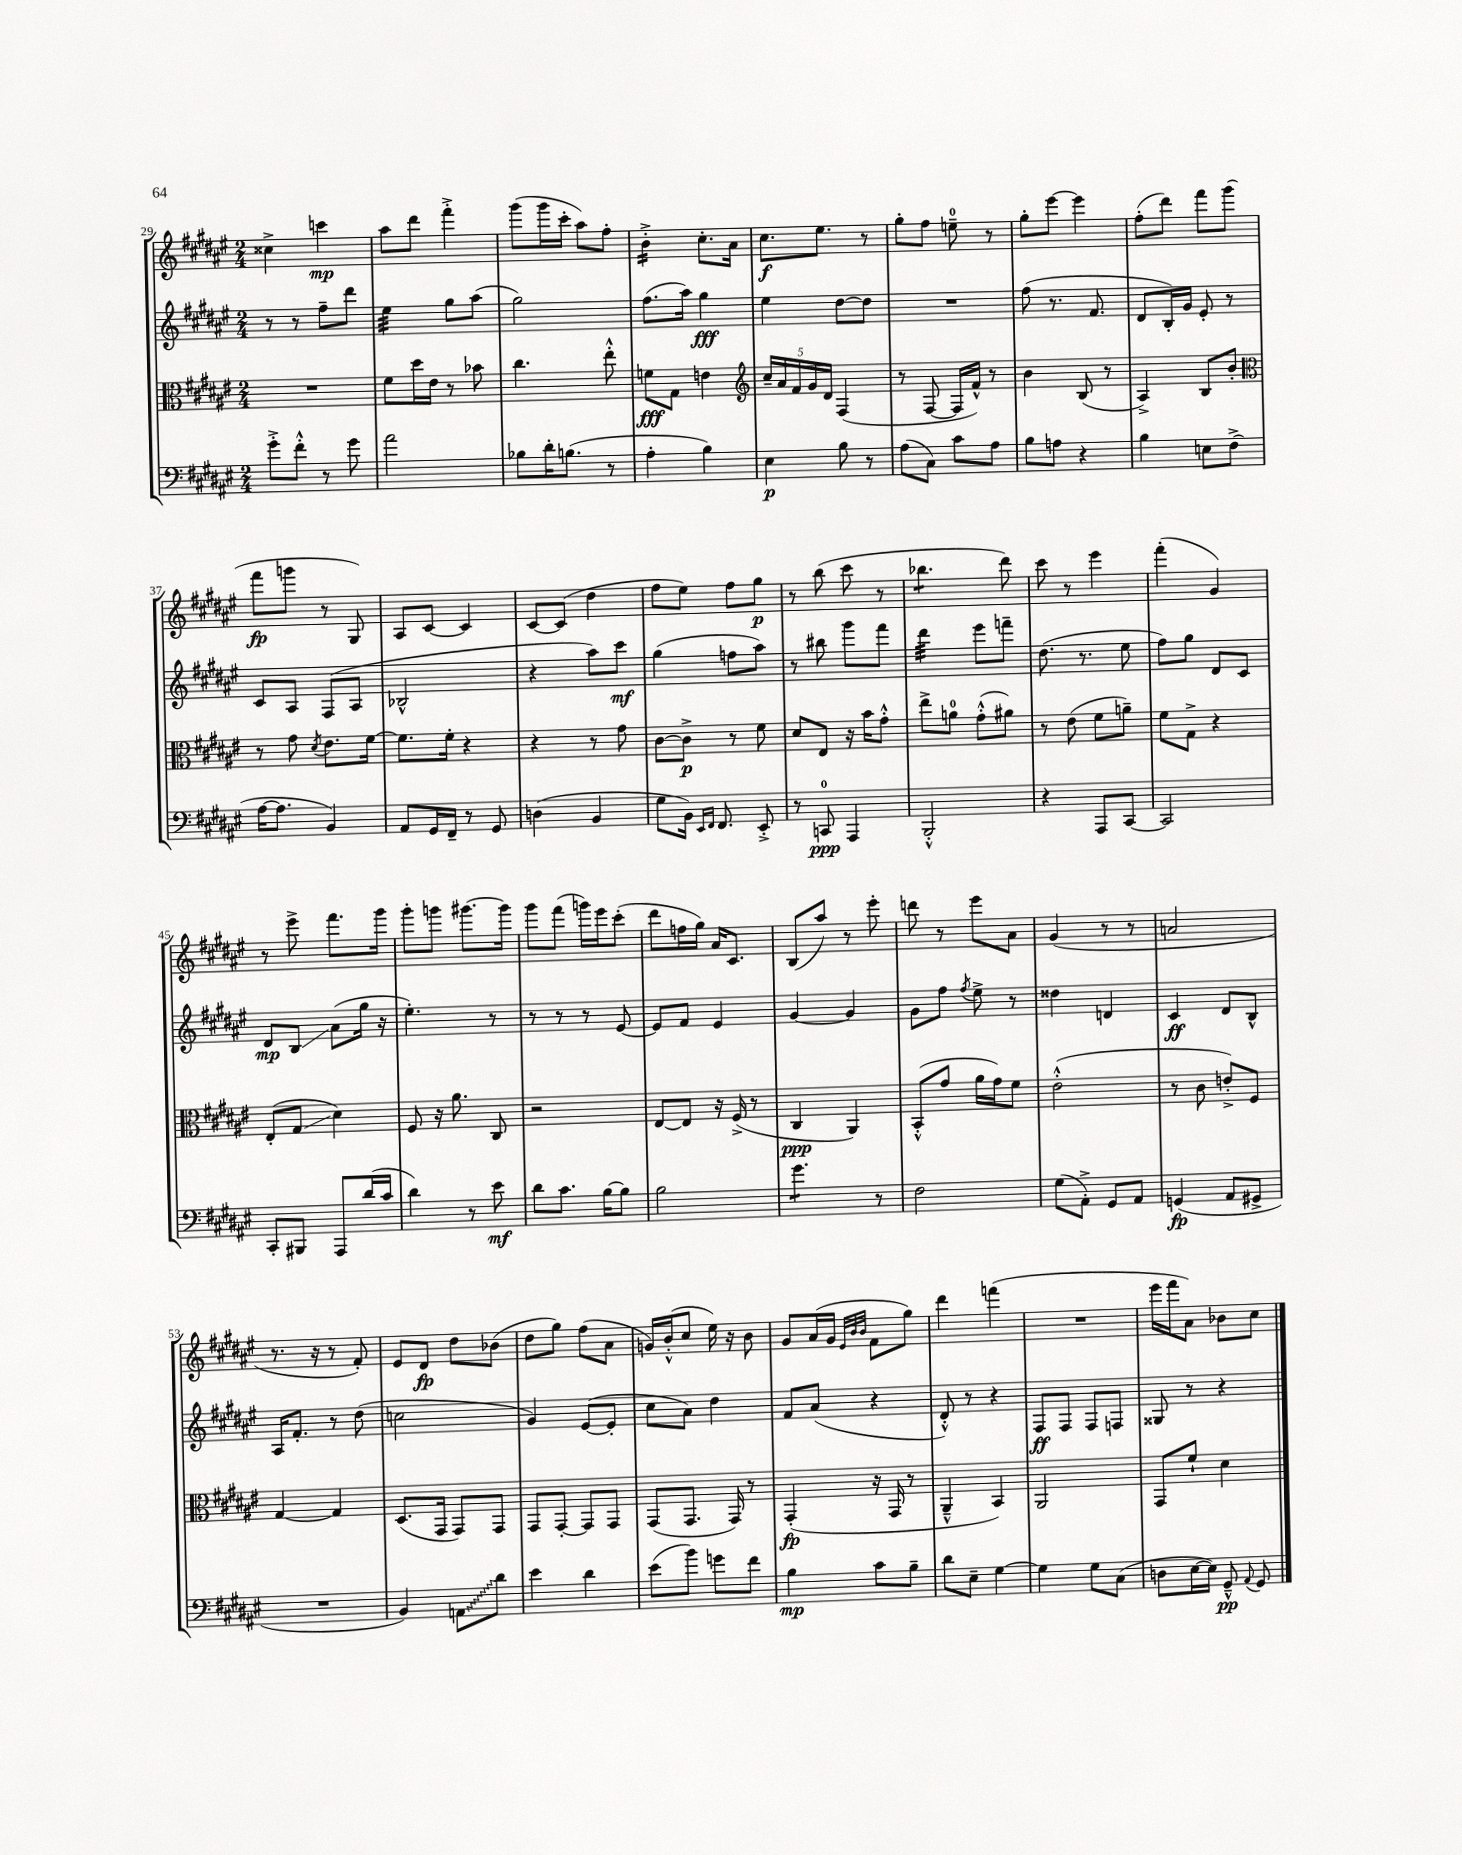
<<
\new StaffGroup <<
\new Staff = "s0" {
    \clef treble \key fis \major \numericTimeSignature \time 2/4
    \autoBeamOff cisis''4-> c'''4\mp |
    ais''8[ dis'''8] fis'''4-.-> |
    gis'''8[( gis'''16 cis'''16]-. ais''8[) fis''8]-. |
    b'4:16-.-> cis''8.[-. ais'16] |
    cis''8.[\f eis''8.] r8 |
    gis''8[-. fis''8] e''8-0-- r8 |
    gis''8[-. eis'''8]~ eis'''4 |
    fis''8[-.( dis'''8]) fis'''8[ gis'''8]( |
    fis'''8[\fp g'''8] r8 gis8) |
    ais8[ cis'8]~ cis'4 |
    cis'8[~ cis'8]( dis''4 |
    fis''8[ eis''8]) fis''8[ gis''8]\p |
    r8 b''8( cis'''8 r8 |
    bes''4.:8 dis'''8) |
    cis'''8 r8 eis'''4 |
    fis'''4-.( gis'4) |
    r8 eis'''8-> fis'''8.[ gis'''16] |
    gis'''8[-. g'''8] gis'''8.[~ gis'''16] |
    gis'''8[ fis'''8]( g'''16[) eis'''16 cis'''8]-.( |
    dis'''8[ f''16 gis''16]) ais'16[ cis'8.] |
    b8[( ais''8]) r8 eis'''8-. |
    d'''8 r8 eis'''8[ ais'8] |
    gis'4( r8 r8 |
    a'2 |
    r8. r16 r8 fis'8-.) |
    eis'8[ dis'8]\fp dis''8[ bes'8]( |
    dis''8[ gis''8]) fis''8[( ais'8] |
    g'16[) b'16-.-^( cis''8] eis''16) r16 b'8 |
    gis'8[ ais'16( gis'16] \grace { eis'32[ b'32 b'32] } fis'8[ gis''8]) |
    dis'''4 f'''4( |
    R2 |
    eis'''16[ fis'''16 ais'8]) bes'8[ cis''8] \bar "|." |
}
\new Staff = "s1" {
    \clef treble \key fis \major \numericTimeSignature \time 2/4
    \autoBeamOff r8 r8 fis''8[-- dis'''8] |
    eis''4:32 gis''8[ ais''8]( |
    gis''2) |
    fis''8.[( ais''16]) gis''4\fff |
    eis''4 dis''8[~ dis''8] |
    R2 |
    fis''8( r8. fis'8. |
    dis'8[ b16-.) gis'16] eis'8-. r8 |
    cis'8[ ais8] fis8[( ais8] |
    bes2-^ |
    r4 ais''8[) cis'''8]\mf |
    gis''4( f''8[ ais''8]) |
    r8 bis''8 gis'''8[ fis'''8] |
    dis'''4:32 eis'''8[ f'''8]-- |
    dis''8.( r8. eis''8 |
    fis''8[) gis''8] dis'8[ cis'8] |
    dis'8[\mp b8]\glissando ais'8[( gis''16] r16 |
    eis''4.-.) r8 |
    r8 r8 r8 eis'8~ |
    eis'8[ fis'8] eis'4 |
    gis'4~ gis'4 |
    gis'8[ fis''8] \acciaccatura { fis''8 } eis''8-> r8 |
    disis''4 d'4 |
    cis'4\ff dis'8[ b8]-^ |
    ais16[ fis'8.]-. r8 dis''8( |
    c''2 |
    gis'4) eis'8[~( eis'8]-. |
    cis''8[ ais'8]) dis''4 |
    fis'8[ ais'8]( r4 |
    dis'8-.-^) r8 r4 |
    fis8[\ff fis8] fis8[ f8] |
    gisis8 r8 r4 \bar "|." |
}
\new Staff = "s2" {
    \clef alto \key fis \major \numericTimeSignature \time 2/4
    \autoBeamOff R2 |
    fis'8[ dis''16 eis'16] r8 bes'8 |
    cis''4. eis''8-.-^ |
    f'8[\fff gis8] e'4 |
    \clef treble \tuplet 5/4 { cis''16[-- ais'16 fis'16 gis'16 dis'16] } fis4( |
    r8 fis8~ fis16[ fis'16]-^) r8 |
    b'4 b8( r8 |
    ais4->) b8[ b'8]-. |
    \clef alto r8 gis'8 \acciaccatura { dis'8 } eis'8.[ fis'16]~ |
    fis'8.[ fis'16]-. r4 |
    r4 r8 gis'8 |
    cis'8[~ cis'8]->\p r8 fis'8 |
    dis'8[ eis8] r16 b'16[ gis'8]-.-^ |
    eis''8[-> a'8]-0 gis'8[-.-^( ais'8]) |
    r8 eis'8( fis'8[ a'8]--) |
    fis'8[ gis8]-> r4 |
    eis8[-.( gis8]\glissando dis'4) |
    fis8 r16 ais'8. cis8 |
    r2 |
    eis8[~ eis8] r16 fis16->( r8 |
    cis4\ppp ais,4) |
    b,8[-.-^( gis'8] ais'16[ gis'16) fis'8] |
    eis'2-.-^( |
    r8 cis'8 e'8[-.->) fis8] |
    gis4~ gis4 |
    dis8.[( gis,16] gis,8[) gis,8] |
    gis,8[ gis,8]~-. gis,8[ gis,8] |
    gis,8[( gis,8.] gis,16) r8 |
    gis,4-.\fp( r16 gis,16 r8 |
    ais,4---^ b,4) |
    ais,2 |
    gis,8[ fis'8]-! dis'4 \bar "|." |
}
\new Staff = "s3" {
    \clef bass \key fis \major \numericTimeSignature \time 2/4
    \autoBeamOff gis'8[-.-> fis'8]-.-^ r8 gis'8 |
    ais'2 |
    bes8[ dis'16-. b8.]( r8 |
    ais4-. b4) |
    eis4\p b8 r8 |
    ais8[( cis8]) cis'8[ ais8] |
    b8[ a8] r4 |
    b4 e8[ fis8]->( |
    ais16[~ ais8.] b,4) |
    ais,8[ gis,16 fis,16]-- r8 gis,8 |
    d4( b,4 |
    gis8[ b,16]) \grace { eis,16[ fis,16] } fis,8. eis,8-.-> |
    r8 c,8-0\ppp ais,,4 |
    b,,2-.-^ |
    r4 ais,,8[ cis,8]~ |
    cis,2 |
    cis,8[-. bis,,8] ais,,8[ dis'16( cis'16] |
    dis'4) r8 eis'8\mf |
    dis'8[ cis'8.] b16[~ b8] |
    b2 |
    gis'4.:8 r8 |
    fis2 |
    gis8[( ais,8]-.->) gis,8[ ais,8] |
    g,4\fp( ais,8[ gis,8]-> |
    R2 |
    b,4) \once \override Glissando.style = #'zigzag a,8[\glissando dis'8] |
    eis'4 dis'4 |
    eis'8[( b'8]) g'8[ fis'8] |
    b4\mp cis'8[ b8]-- |
    dis'8[ eis8]-- gis4~ |
    gis4 gis8[ cis8]( |
    d8[ eis16~ eis16]) gis,8---^\pp \appoggiatura { ais,8 } gis,8 \bar "|." |
}
>>
>>
\layout { \context { \Score currentBarNumber = #29 } }
